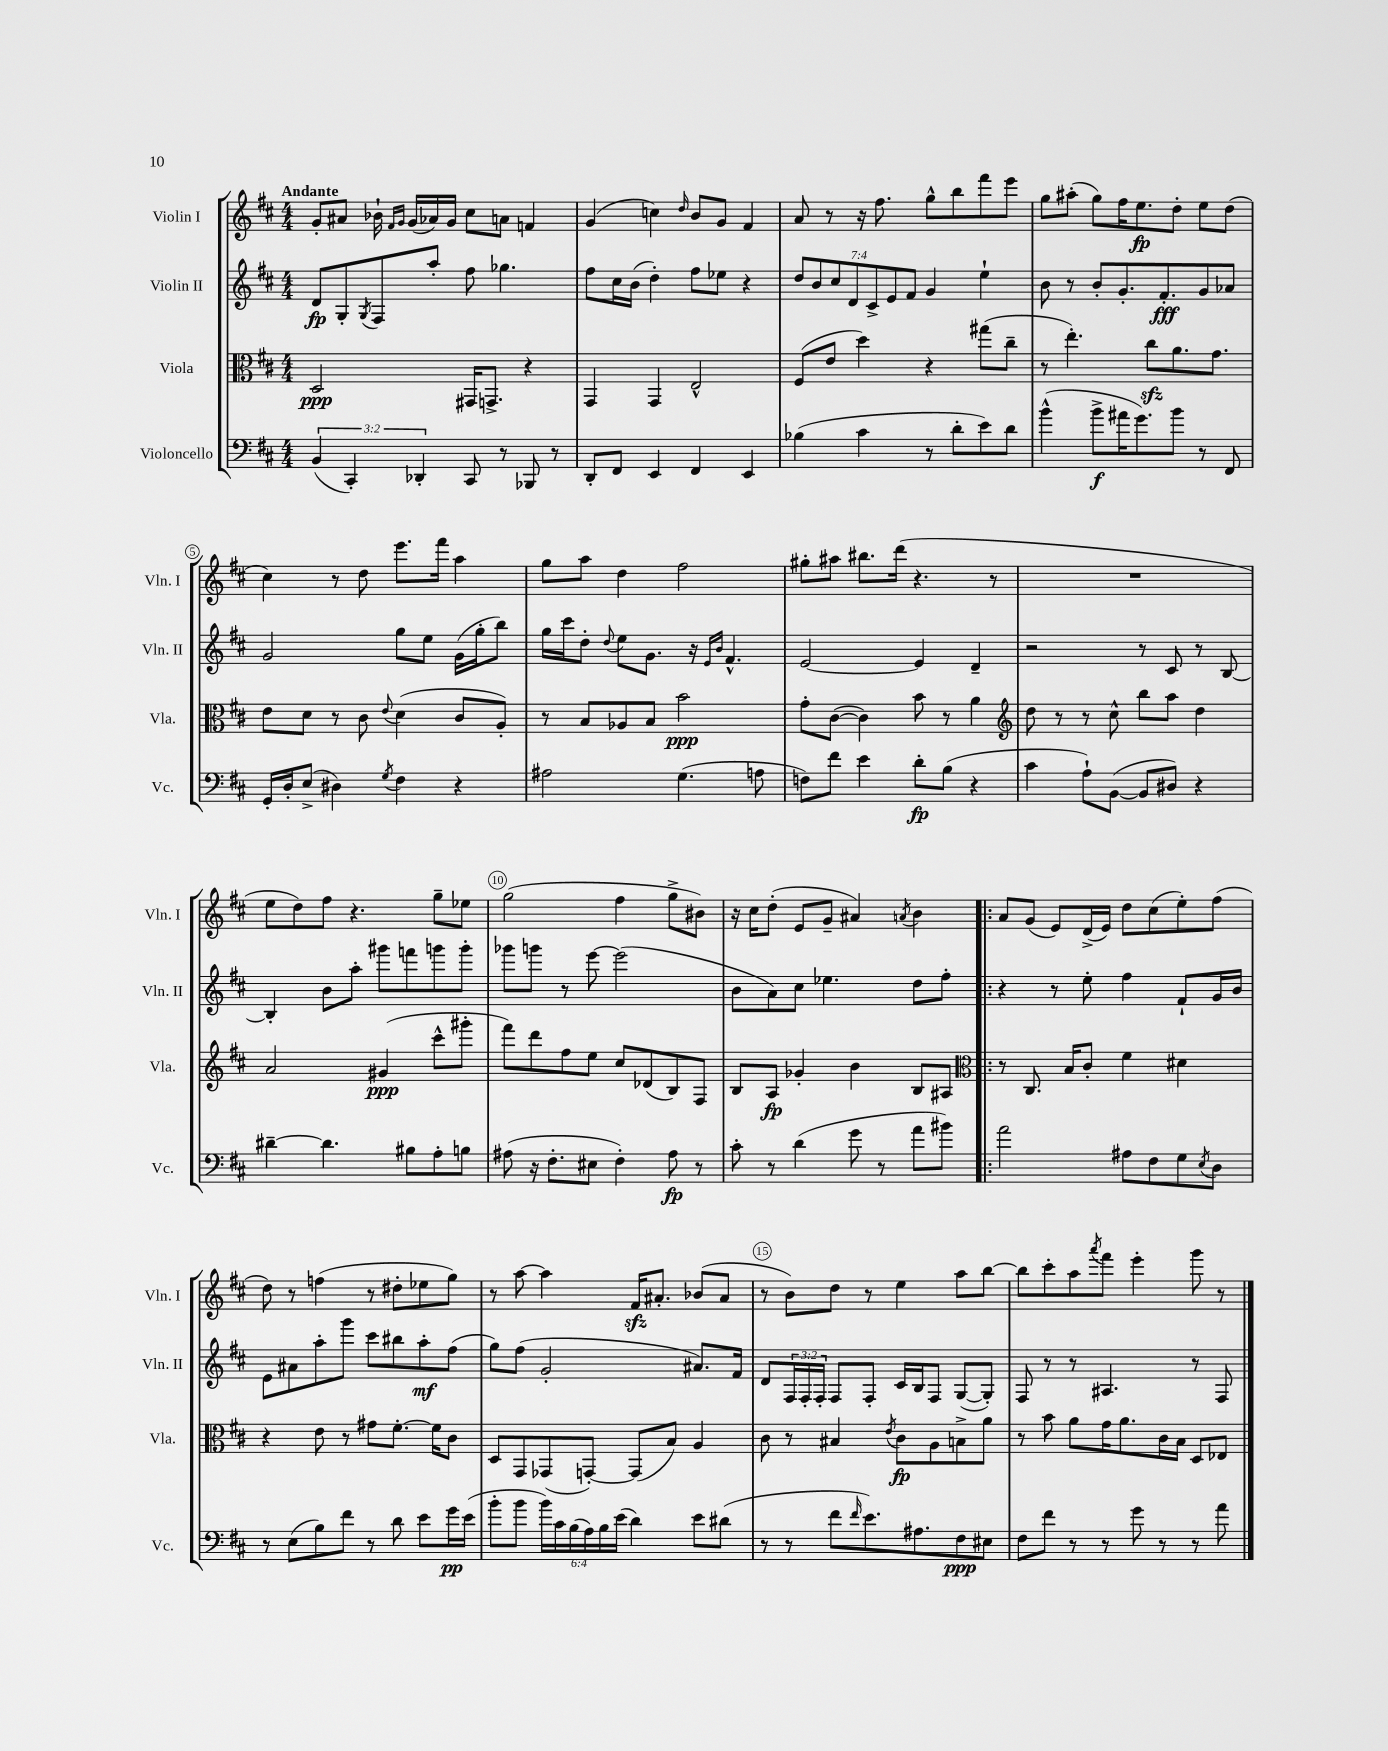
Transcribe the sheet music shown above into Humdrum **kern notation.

**kern	**kern	**kern	**kern
*staff4	*staff3	*staff2	*staff1
*clefF4	*clefC3	*clefG2	*clefG2
*k[f#c#]	*k[f#c#]	*k[f#c#]	*k[f#c#]
*M4/4	*M4/4	*M4/4	*M4/4
(6BB	2D	8d	8g'
.	.	8G'	8a#
6CC#')	.	.	.
.	.	8qG	.
.	.	8F#	16b-`
.	.	.	16qqf#
.	.	.	16qqg
.	.	.	(16g
6DD-'	.	.	.
.	.	8aa'	16a-)
.	.	.	16g
8CC#	16GG#	8ff#	8cc#
.	8.GG^	.	.
8r	.	4.gg-	8a
8BBB-	4r	.	4f
8r	.	.	.
=	=	=	=
8DD'	4GG	8ff#	(4g
8FF#	.	16cc#	.
.	.	(16b	.
4EE	4GG	4dd')	4cc)
.	.	.	16qqdd
4FF#	2E^^	8ff#	8b
.	.	8ee-	8g
4EE	.	4r	4f#
=	=	=	=
(4B-	(8F#	14dd	8a
.	.	14b	.
.	8e	.	8r
.	.	14cc#	.
.	.	14d	.
4c#	4dd)	.	16r
.	.	14c#^	.
.	.	.	8.ff#
.	.	14e	.
.	.	14f#	.
8r	4r	4g	8gg^^
8d'	.	.	8bb
8e)	(8gg#	4ee`	8fff#
8d	8cc#~	.	8eee
=	=	=	=
(4b^^	8r	8b	8gg
.	4.ee')	8r	(8aa#'
8b^	.	8b'	8gg)
16a#	.	8.g'	16ff#
8.g)	.	.	8.ee
.	8cc#	.	.
.	.	8.f#'	.
8b	8.a	.	8dd'
8r	.	8g	8ee
.	8.g	.	.
8FF#	.	8a-	(8dd
=	=	=	=
16GG'	8e	2g	4cc#)
16D'	.	.	.
(8E^	8d	.	.
4D#)	8r	.	8r
.	8c#	.	8dd
8qG	8qqe	.	.
4F#	(4d	8gg	8.eee
.	.	8ee	.
.	.	.	16fff#
4r	8c#	(16g	4aa
.	.	16gg'	.
.	8A')	8bb)	.
=	=	=	=
2A#	8r	16gg	8gg
.	.	16ccc#	.
.	8B	8dd'	8aa
.	.	8qqdd	.
.	8A-	8ee	4dd
.	8B	8.g	.
(4.G	2b	.	2ff#
.	.	16r	.
.	.	16qqe	.
.	.	16qqb	.
.	.	4.f#^^	.
8A	.	.	.
=	=	=	=
8F)	8g'	[2e	8gg#'
8f#	([8c#	.	8aa#
4e	4c#])	.	8.bb#
.	.	.	(16ddd
8d'	8b	4e]	4.r
(8B	8r	.	.
4r	4a	4d~	.
.	.	.	8r
=	=	=	=
*	*clefG2	*	*
4c#	8dd	2r	1r
.	8r	.	.
8A`)	8r	.	.
([8BB	8cc#^^	.	.
8BB]	8bb	8r	.
8D#)	8aa	8c#	.
4r	4dd	8r	.
.	.	[8B	.
=	=	=	=
[4d#~	2a	4B']	8ee
.	.	.	8dd)
4.d#]	.	8b	8ff#
.	.	8aa'	4.r
.	(4g#	8ggg#	.
8B#	.	8fff	.
8A'	8ccc#^^	8ggg	8gg~
8B	8ggg#'	8ggg'	8ee-
=	=	=	=
(8A#	8fff#)	8ggg-	(2gg
16r	8ddd	8ggg	.
8.F#'	.	.	.
.	8ff#	8r	.
8E#	8ee	[8eee	.
4F#')	8cc#	(2eee]	4ff#
.	(8d-	.	.
8A#	8B)	.	8gg^
8r	8F#	.	8b#)
=	=	=	=
8c#'	8B	8b	16r
.	.	.	16cc#
8r	8A	8a)	(8dd'
(4d	4g-'	8cc#	8e
.	.	4.ee-	8g~
8g	4b	.	4a#)
8r	.	.	.
.	.	.	8qa
8a	8B	8dd	4b
8b#)	8A#	8ff#'	.
=!|:	=!|:	=!|:	=!|:
*	*clefC3	*	*
2a	8r	4r	8a
.	8.C#	.	(8g
.	.	8r	8e)
.	16B	.	.
.	8c#'	8ee'	(16d^
.	.	.	16e)
8A#	4f#	4ff#	8dd
8F#	.	.	(8cc#
8G	4d#	8f#`	8ee')
8qE	.	.	.
8D	.	16g	(8ff#
.	.	16b	.
=	=	=	=
8r	4r	8e	8dd)
(8E	.	8a#	8r
8B)	8e	8aa'	(4ff
8f#	8r	8ggg	.
8r	8g#	8ccc#	8r
8d	[8.f#'	8bb#	8dd#'
8e	.	8aa'	8ee-
.	16f#]	.	.
16g	8c#	(8ff#	8gg)
(16e	.	.	.
=	=	=	=
8b'	8D	8gg)	8r
8b	8GG	(8ff#	[8aa
24b)	(8GG-	2g'	4aa]
24c#	.	.	.
(24B	.	.	.
24A)	[8GG')	.	.
24B	.	.	.
(24e	.	.	.
4d)	(8GG]	.	16f#
.	.	.	8.a#'
.	8B)	.	.
8e	4A	8.a#)	(8b-
(8d#	.	.	8a#
.	.	16f#	.
=	=	=	=
8r	8c#	8d	8r
8r	8r	24F#	8b)
.	.	24F#'	.
.	.	24F#'	.
8f#	4B#	8F#	8dd
16qqf#	.	.	.
8.e)	.	8F#'	8r
.	8qe	.	.
.	8c#	16c#	4ee
8.A#	.	16B	.
.	8A	8F#	.
8F#	8B^	([8G	8aa
8E#	8a	8G'])	[8bb
=	=	=	=
8F#	8r	8F#	8bb]
8f#	8b	8r	8ccc#'
8r	8a	8r	8aa
.	.	.	8qaaa
8r	16g	4.A#	8fff#
.	8.a	.	.
8g	.	.	4eee'
8r	16c#	.	.
.	16B	.	.
8r	8D	8r	8ggg
8a	8E-	8F#	8r
==	==	==	==
*-	*-	*-	*-
